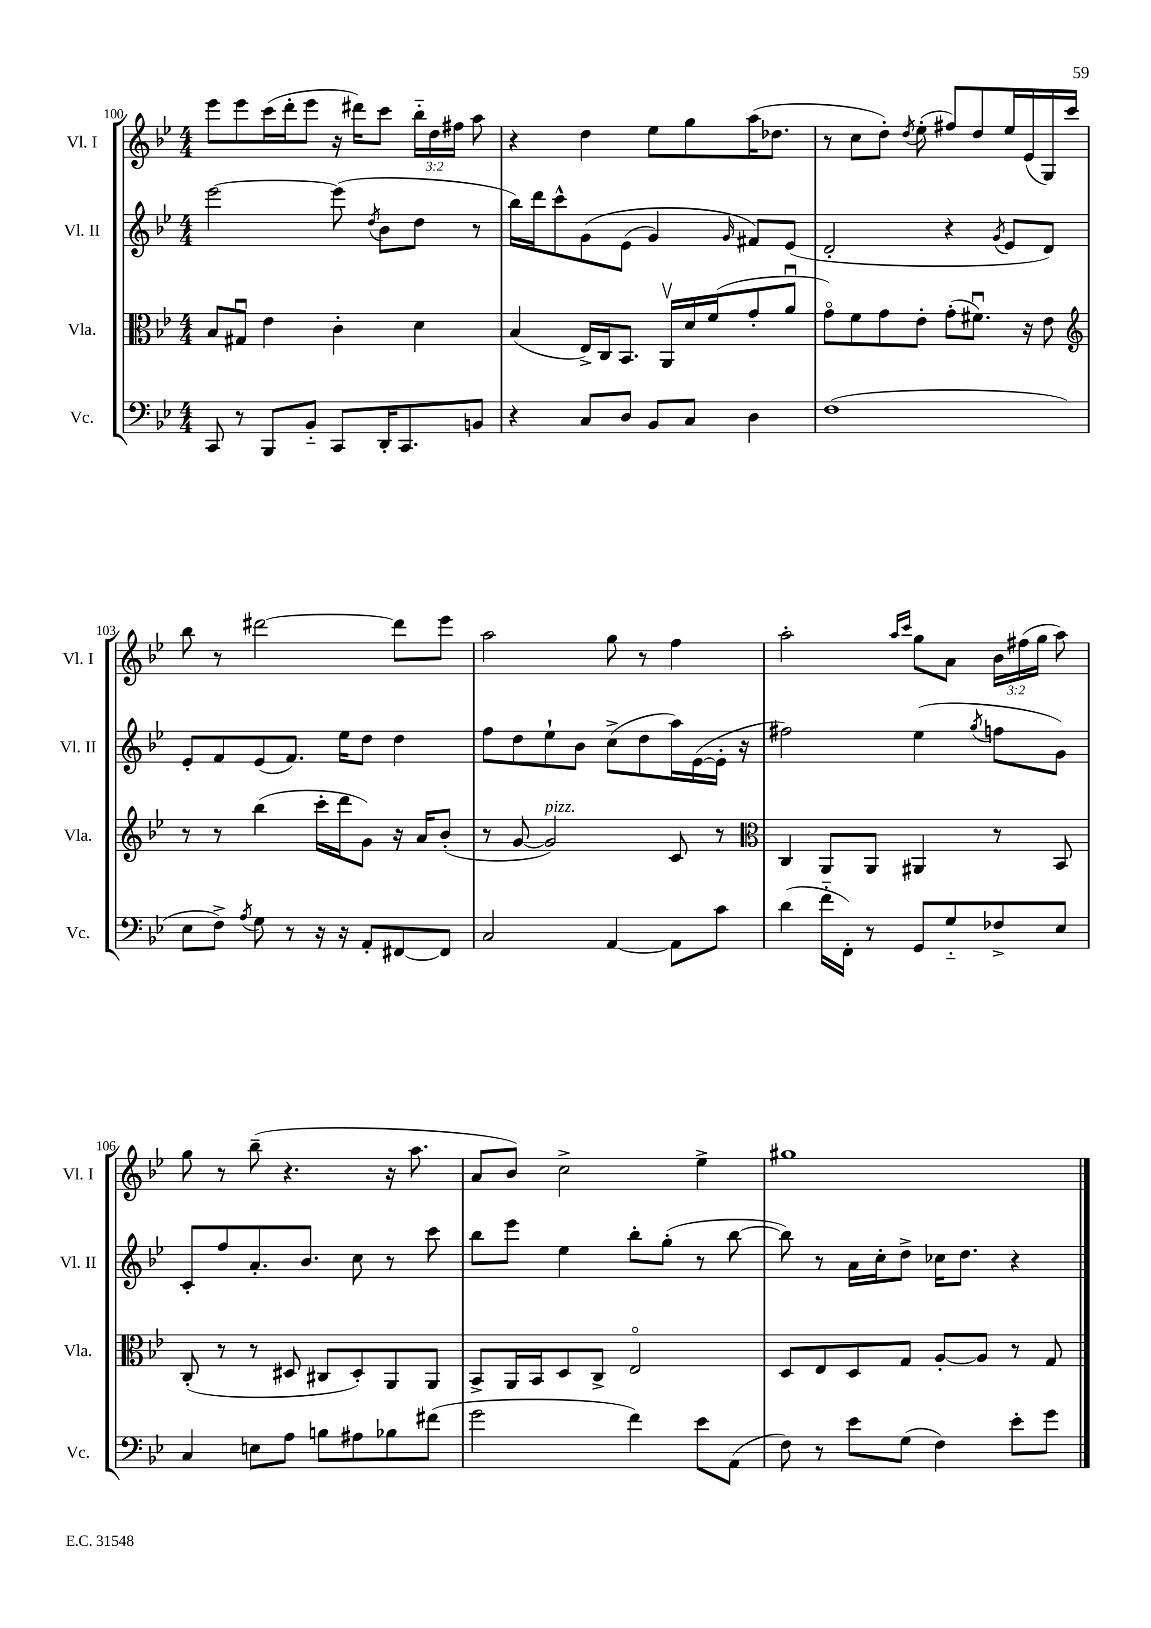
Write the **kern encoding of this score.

**kern	**kern	**kern	**kern
*part4	*part3	*part2	*part1
*staff4	*staff3	*staff2	*staff1
*I"Vc.	*I"Vla.	*I"Vl. II	*I"Vl. I
*I'Vc.	*I'Vla.	*I'Vl. II	*I'Vl. I
*clefF4	*clefC3	*clefG2	*clefG2
*k[b-e-]	*k[b-e-]	*k[b-e-]	*k[b-e-]
*M4/4	*M4/4	*M4/4	*M4/4
=100	=100	=100	=100
8CC/	8B-/L	[2eee-\	8eee-\L
8r	8G#Xu/J	.	8eee-\
8BBB-/L	4e-\	.	(16ccc\L
.	.	.	16ddd'\J
8BB-/J	.	.	8eee-\J
8CC/L	4c'\	(8eee-\]	16r
.	.	.	16ddd#X\KL)
.	.	8qdd/	.
16DD'/K	.	8b-\L	8ccc\J
8.CC/	.	.	.
.	4d\	8dd\J	24bb-\LL
.	.	.	24dd\
.	.	.	24ff#X\JJ
8BBn/J	.	8r	8aa\
=101	=101	=101	=101
4r	(4B-/	16bb-\LL)	4r
.	.	16ddd\J	.
.	.	8ccc^^\	.
8C/L	16E-^/LL)	(8g\	4dd\
.	16C/J	.	.
8D/J	8.BB-/J	(8e-\J	.
8BB-/L	.	4g/)	8ee-\L
.	16AAv/LL	.	.
8C/J	16d/	.	8gg\
.	(16f/J	.	.
.	.	16qqg/	.
4D\	8g'/	8f#X/L)	(16aa\K
.	.	.	8.dd-X\J
.	8au/J	(8e-/J	.
=102	=102	=102	=102
(1F	8g\L)	2d'/	8r
.	8f\	.	8cc\L
.	8g\	.	8dd'\J)
.	.	.	8qdd/
.	8e-'\J	.	(8ee-'\
.	(8g'\L	4r	8ff#X/L)
.	8.f#Xu\J)	.	8dd/
.	.	8qg/	.
.	.	8e-/L	16ee-/L
.	16r	.	(16e-/
.	8e-\	8d/J)	16G/)
.	.	.	16ccc/JJ
!!LO:LB:g=z
=103	=103	=103	=103
*	*clefG2	*	*
8E-\L	8r	8e-'/L	8bb-\
8F^\J)	8r	8f/	8r
8qA/	.	.	.
8G\	(4bb-\	(8e-/	[2ddd#X\
8r	.	8.f/J)	.
16r	16ccc'\LL	.	.
16r	16ddd\J	16ee-\KL	.
8AA'/L	8g\J)	8dd\J	.
[8FF#X/	16r	4dd\	8ddd#\L]
.	16a/KL	.	.
8FF#/J]	(8b-'/J	.	8eee-\J
=104	=104	=104	=104
2C/	8r	8ff\L	2aa\
.	[8g/	8dd\	.
!	!LO:TX:a:i:t=pizz.	!	!
.	2g/])	8ee-`\	.
.	.	8b-\J	.
[4AA/	.	(8cc^\L	8gg\
.	.	8dd\	8r
8AA\L]	8c/	16aa\L)	4ff\
.	.	([16e-\	.
8c\J	8r	16e-'\JJ]	.
.	.	16r	.
=105	=105	=105	=105
*	*clefC3	*	*
(4d\	4C/	2ff#X\)	2aa'\
16f\LL	8AA/L	.	.
16FF'\JJ)	.	.	.
8r	8AA/J	.	.
.	.	.	16qqaa/LL
.	.	.	16qqccc/JJ
8GG/L	4AA#X/	(4ee-\	8gg\L
8G/	.	.	8a\J
.	.	8qgg/	.
8F-X^/	8r	8ffn\L	24b-\LL
.	.	.	(24ff#X\
.	.	.	24gg\JJ
8E-/J	8BB-/	8g\J)	8aa\)
!!LO:LB:g=z
=106	=106	=106	=106
4C/	(8C'/	8c'/L	8gg\
.	8r	8ff/	8r
8En\L	8r	8.a'/	(8bb-~\
8A\J	8D#X/	.	4.r
.	.	8.b-/J	.
8Bn\L	8C#X/L	.	.
8A#X\	8D#'/)	8cc\	.
8B-X\	8AA/	8r	16r
.	.	.	8.aa\
(8f#X\J	8AA/J	8ccc\	.
=107	=107	=107	=107
2g\	8BB-^/L	8bb-\L	8a/L
.	16AA/L	8eee-\J	8b-/J)
.	16BB-/J	.	.
.	8D/	4ee-\	2cc^\
.	8C^/J	.	.
4f\)	2E-/	8bb-'\L	.
.	.	(8gg'\J	.
8e-\L	.	8r	4ee-^\
(8AA\J	.	[8bb-\	.
=108	=108	=108	=108
8F\)	8D/L	8bb-\])	1gg#X
8r	8E-/	8r	.
8e-\L	8D/	16a\LL	.
.	.	16cc'\J	.
(8G\J	8G/J	8dd^\J	.
4F\)	[8A'/L	16cc-X\KL	.
.	.	8.dd\J	.
.	8A/J]	.	.
8e-'\L	8r	4r	.
8g\J	8G/	.	.
==	==	==	==
*-	*-	*-	*-
